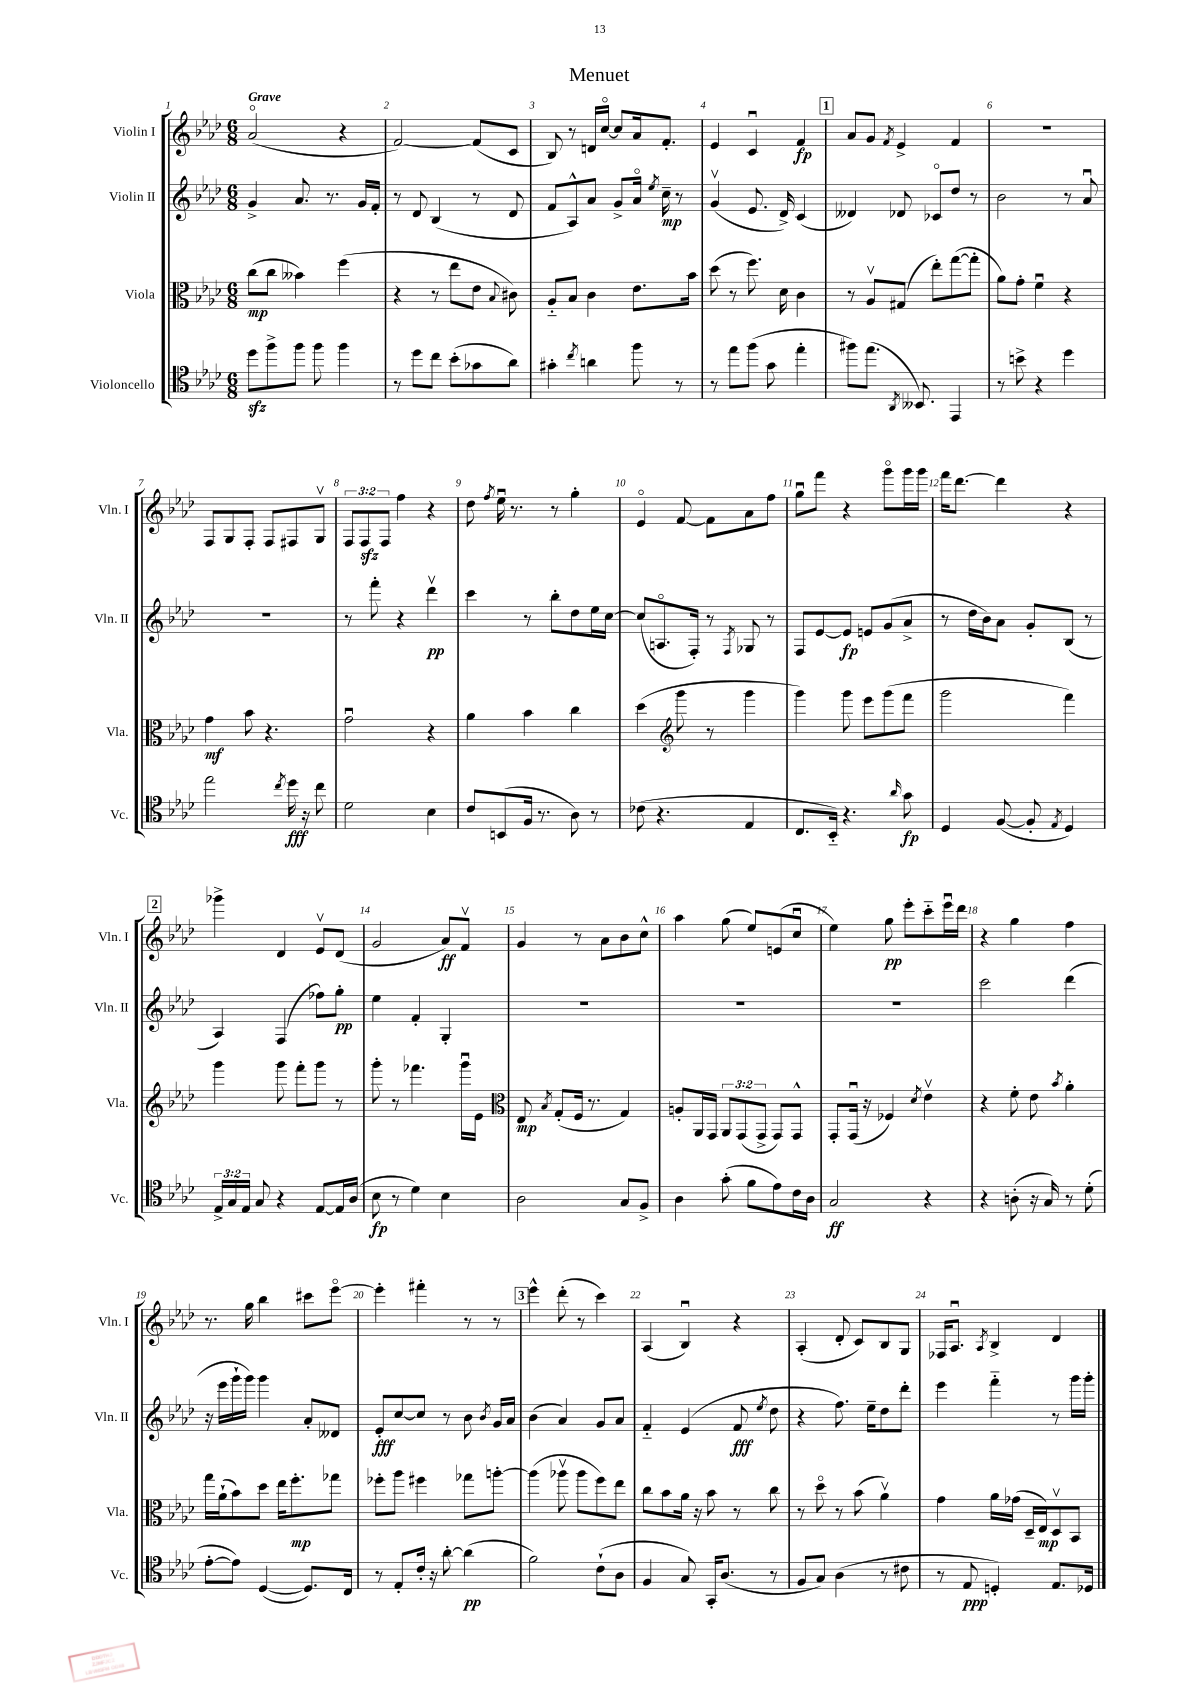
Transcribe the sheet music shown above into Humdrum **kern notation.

**kern	**kern	**kern	**kern
*staff4	*staff3	*staff2	*staff1
*clefC4	*clefC3	*clefG2	*clefG2
*k[b-e-a-d-]	*k[b-e-a-d-]	*k[b-e-a-d-]	*k[b-e-a-d-]
*M6/8	*M6/8	*M6/8	*M6/8
8dd-\L	(8cc\L	4g^/	(2a-o/
8ff^\	8cc\J	.	.
8ff\J	4b--\)	8.a-/	.
8ff\	.	.	.
.	.	8.r	.
4ff\	(4ff\	.	4r
.	.	16g/LL	.
.	.	16f'/JJ	.
=	=	=	=
8r	4r	8r	[2f/)
8dd-\L	.	8d-/	.
8cc\J	8r	(4B-/	.
(8b-'\L	8ee-\L	.	.
8g-\	8e-\J	8r	(8f/]L
.	8qqB-/	.	.
8a-\J)	8c#\)	8d-/	8c/J
=	=	=	=
4g#'\	8A-'~/L	8f/L	8B-/)
.	8B-/J	8A-^^/)	8r
8qcc/	.	.	.
4a\	4c\	8a-/J	16d/LL
.	.	.	[16cco/JJ
.	.	8g^/L	8cc/]L
8ff\	8.e-\L	16a-o/Jk	16a-/k
.	.	8qee-/	.
.	.	16cc~\	8.f'/J
8r	.	8r	.
.	16b-\Jk	.	.
=	=	=	=
8r	(8dd-\	(4gv/	4e-/
8ee-\L	8r	.	.
(8ff\J	8.ff\)	8.e-/	4cu/
8g\	.	.	.
.	16d-\	16d-^/)	.
4ee-'\	4c\	(4c/	4f/
=	=	=	=
8ff#\L)	8r	4d--/)	8a-/L
(8.ee-\J	8A-v/L	.	8g/J
.	.	.	8qf/
.	(8G#/J	8d-/	4e-^/
8qAA-/	.	.	.
8.BB--/)	.	.	.
.	8ee-'\L)	8c-o/L	.
4EE-/	([8gg\	8dd-/J	4f/
.	8gg'\]J	8r	.
=	=	=	=
8r	8a-\L)	2b-\	2.r
8b^\	8g'\J	.	.
4r	4fu\	.	.
4dd-\	4r	8r	.
.	.	8a-u/	.
=	=	=	=
2ee-\	4g\	2.r	8F/L
.	.	.	8G/
.	8b-\	.	8F'/J
.	4.r	.	8F/L
8qcc/	.	.	.
16dd-\	.	.	8F#/
16r	.	.	.
8cc\	.	.	8Gv/J
=	=	=	=
2d-\	2gu\	8r	12F/L
.	.	.	12F/
.	.	8fff'\	.
.	.	.	12F/J
.	.	4r	4ff\
4B-\	4r	4ddd-v\	4r
=	=	=	=
8c/L	4a-\	4ccc\	8dd-\
.	.	.	8qff/
(8BB/	.	.	16ee-u\
.	.	.	8.r
16F/Jk	4b-\	8r	.
8.r	.	.	.
.	.	8bb-'\L	8r
8A-\)	4cc\	8dd-\	4gg'\
8r	.	16ee-\L	.
.	.	[16cc\JJ	.
=	=	=	=
(8c-\	(4dd-\	(8cc/]L	4e-o/
4.r	.	8.Ao/	.
*	*clefG2	*	*
.	8ggg\	.	[8f/
.	.	16F'/Jk)	.
.	8r	8r	8f\]L
.	.	8qF/	.
4E-/	4ggg\	8G-/	8a-\
.	.	8r	8ff\J
=	=	=	=
8.C/L	4ggg\)	8F/L	8ggu\L
.	.	[8e-/	8fff\J
16BB-'~/Jk)	.	.	.
4.r	8ggg\	8e-/]J	4r
.	8eee-\L	8e/L	.
.	(8ggg\	(8g/	8gggo\L
16qqa-/	.	.	.
8g\	8fff\J	8a-^/J	16ggg\L
.	.	.	16ggg\JJ
=	=	=	=
4D-/	2ggg\	8r	16fff\LK
.	.	.	[8.ddd-\J
.	.	16dd-\LL	.
.	.	16b-\J)	.
([8F/	.	8a-\J	4ddd-\]
8F'/]	.	8g'/L	.
8qE-/	.	.	.
4D-/)	4fff\)	(8B-/J	4r
.	.	8r	.
=	=	=	=
24E-^/LL	4ggg\	4A-/)	4ggg-^\
24G/	.	.	.
24E-/JJ	.	.	.
8G/	.	.	.
4r	8ggg\	(4F/	4d-/
.	8fff'\L	.	.
[8E-/L	8ggg\J	8ff-\L)	8e-v/L
16E-/]L	8r	8gg'\J	(8d-/J
(16A-/JJ	.	.	.
=	=	=	=
8B-\	8ggg'\	4ee-\	2g/
8r	8r	.	.
4d-\)	4.fff-\	4f'/	.
4B-\	.	4G'/	8a-/L)
.	16gggu\LL	.	8fv/J
.	16e-\JJ	.	.
=	=	=	=
*	*clefC3	*	*
2A-\	8E-/	2.r	4g/
.	8qB-/	.	.
.	(8G'/L	.	.
.	16F/Jk	.	8r
.	8.r	.	.
.	.	.	8a-\L
8G/L	4G/)	.	8b-\
8F^/J	.	.	8cc^^\J
=	=	=	=
4A-\	8A'/L	2.r	4aa-\
.	16AA-/L	.	.
.	16GG/JJ	.	.
(8g'\	12AA-/L	.	(8gg\
.	(12GG/	.	.
8f\L	.	.	8ee-/L)
.	12GG^/J	.	.
8e-\)	8GG/L)	.	(8e/
16c\L	8GG^^/J	.	8ccu/J
16A-\JJ	.	.	.
=	=	=	=
2G/	8GG'/L	2.r	4ee-\)
.	(16GGu/Jk	.	.
.	16r	.	.
.	4F-/)	.	8gg\
.	.	.	8eee-'\L
.	8qd-/	.	.
4r	4e-v\	.	8ccc'~\
.	.	.	16eee-u\L
.	.	.	16ddd-\JJ
=	=	=	=
4r	4r	2ccc\	4r
(8A'\	8f'\	.	4gg\
16r	8e-\	.	.
16G/)	.	.	.
.	8qb-/	.	.
8r	4a-'\	(4ddd-\	4ff\
(8d-'\	.	.	.
=	=	=	=
[8e-'\L	16gg\LL	16r	8.r
.	(16a-`\J	16eee-\LL	.
8e-\]J)	8b-\)	16ggg`\	.
.	.	16ggg\JJ)	16gg\
([4D-/	8dd-\J	4ggg\	4bb-\
.	16ee-\LK	.	.
.	8.ff'\	.	.
8.D-/]L)	.	8a-'/L	8ccc#\L
.	8gg-\J	8d--/J	[8eee-o\J
16C/Jk	.	.	.
=	=	=	=
8r	8ff-'\L	8e-'/L	4eee-'\]
8E-'/L	8aa-\J	[8cc/	.
16c'/Jk	4ff#\	8cc/]J	4fff#'\
16r	.	.	.
[8a-'\	.	8r	.
(4a-\]	8gg-\L	8b-\	8r
.	.	8qb-/	.
.	[8aa'\J	16g/LL	8r
.	.	16a-/JJ	.
=	=	=	=
2f\)	(4aa\]	(4b-\	4eee-^^\
.	8aa-v\	4a-/)	(8ddd-'\
.	8aa-\L	.	8r
(8c`\L	8ff\)	8g/L	4ccc\)
8A-\J	8ee-\J	8a-/J	.
=	=	=	=
4F/	8cc\L	4f'~/	(4A-/
.	8b-\	.	.
8G/)	16a-\Jk	(4e-/	4B-u/)
.	16r	.	.
16GG'/LK	8b-\	.	.
(8.A-/J	.	.	.
.	8r	8f/	4r
.	.	8qee-/	.
8r	8cc\	8dd-\	.
=	=	=	=
8F/L	8r	4r	(4A-'/
8G/J)	8dd-o\	.	.
(4A-\	8r	8.ff\)	8d-'/
.	(8b-\	.	8c/L)
.	.	16ee-~\LK	.
8r	4a-v\)	8dd-\	8B-/
8c#\	.	8ddd-'\J	8G/J
=	=	=	=
8r	4g\	4eee-\	16F-/LK
.	.	.	8.A-u/J
8E-/	.	.	.
.	.	.	8qA-/
4D'/)	16a-\LL	4fff'~\	4B-^/
.	(16g-\JJ	.	.
.	16D-~/LL	.	.
.	16E-/J)	.	.
8.E-/L	8D-v/	8r	4d-/
.	8BB-/J	16ggg\LL	.
16D-/Jk	.	16ggg'\JJ	.
==	==	==	==
*-	*-	*-	*-
